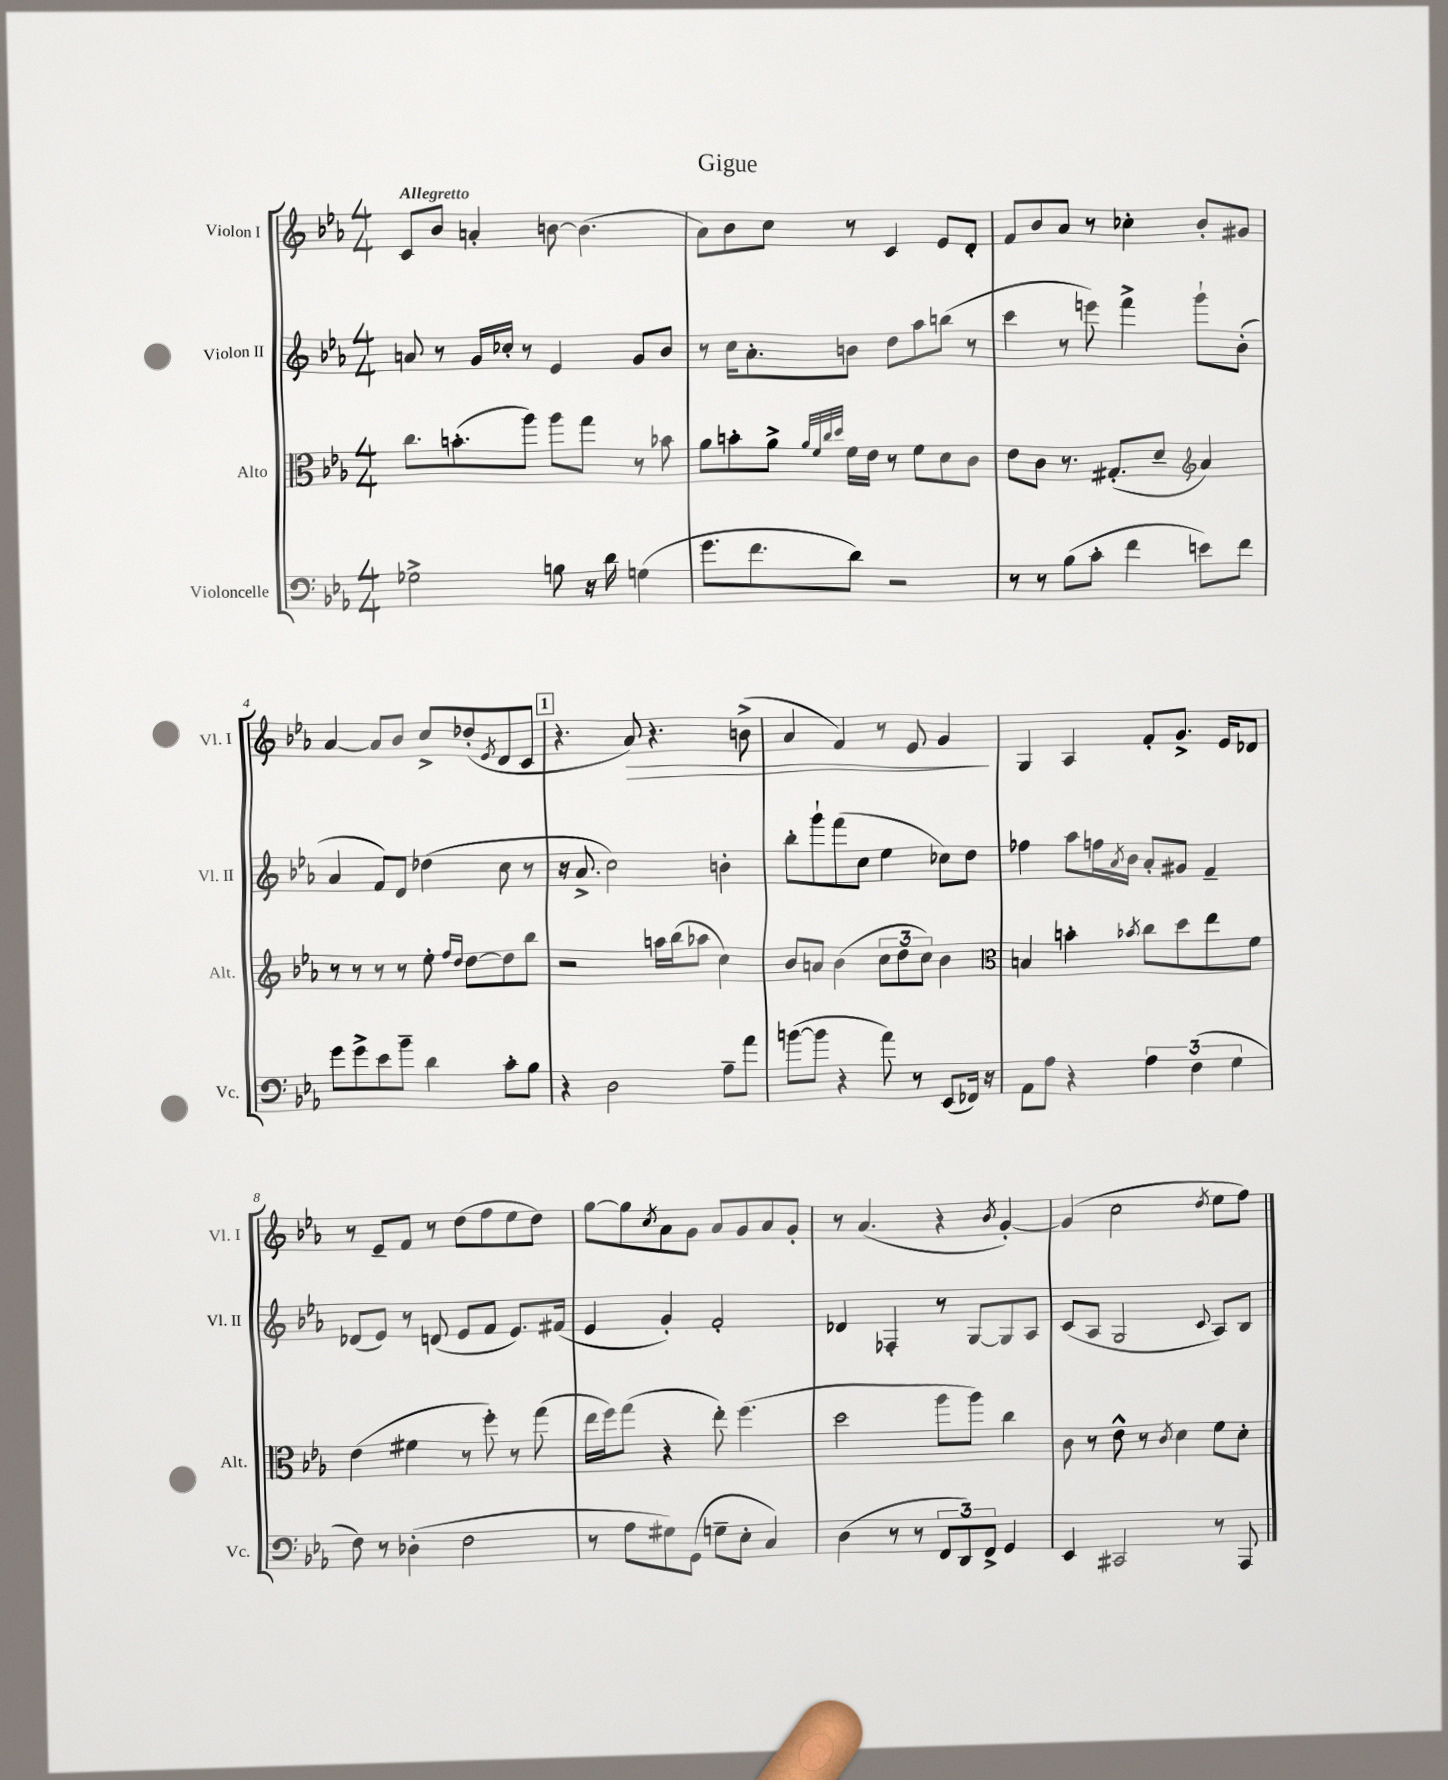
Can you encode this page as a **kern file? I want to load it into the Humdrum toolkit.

**kern	**kern	**kern	**kern
*staff4	*staff3	*staff2	*staff1
*clefF4	*clefC3	*clefG2	*clefG2
*k[b-e-a-]	*k[b-e-a-]	*k[b-e-a-]	*k[b-e-a-]
*M4/4	*M4/4	*M4/4	*M4/4
2G-^\	8.cc\L	8a/	8c/L
.	.	8r	8b-/J
.	(8.b'\	.	.
.	.	16g/LL	4a'/
.	.	16cc-'/JJ	.
.	8aa-\J)	8r	.
8B\	8aa-\L	4e-/	[8b\
16r	8gg\J	.	(4.b\]
16d\	.	.	.
(4G\	8r	8g/L	.
.	8b-\	8b-/J	.
=	=	=	=
8.g\L	8a-\L	8r	8a-\L)
.	8b'\	16cc\LK	8b-\
8.f\	.	8.a-'\	.
.	8a-^\J	.	8cc\J
.	32qqa-/LLL	.	.
.	32qqf/	.	.
.	32qqcc/	.	.
.	32qqdd/JJJ	.	.
8d\J)	16f\LL	8b\J	8r
.	16e-\JJ	.	.
2r	8r	8dd\L	4c/
.	8f\L	8aa-\	.
.	8d\	(8bb\J	8e-/L
.	8c\J	8r	8d'/J
=	=	=	=
8r	8e-\L	4ccc\	8f/L
8r	8c\J	.	8b-/
(8B-\L	8.r	8r	8a-/J
8c'\J	.	8eee\)	8r
.	(8.G#'/L	.	.
4f\	.	4fff^\	4cc-'\
.	8d~/J	.	.
*	*clefG2	*	*
8e\L)	4a-/)	8ggg`\L	8b-'/L
8f\J	.	(8b-'\J	8g#/J
=	=	=	=
8g\L	8r	4a-/	[4a-/
8g^\	8r	.	.
8e-\	8r	8f/L)	8a-/]L
8b-~\J	8r	8d/J	8b-/J
4d\	8ee-'\	(4dd-\	8cc^/L
.	16qqff/LL	.	.
.	16qqdd/JJ	.	.
.	[8dd\L	.	(8dd-'/
.	.	.	8qe-/
8c'\L	8dd\]	8cc\	8d/
8B-\J	8bb-\J	8r	8c/J
=	=	=	=
4r	2r	16r	4.r
.	.	8.a-^/	.
2D\	.	2cc\)	.
.	.	.	8a-/)
.	16aa\LL	.	4.r
.	(16bb-\J	.	.
.	8aa-\J	.	.
8A-~\L	4cc\)	4b'\	.
8a-\J	.	.	(8b^\
=	=	=	=
([8b\L	8b-/L	8bb-'\L	4a-/
8b\]J	8a/J	8ggg`\	.
4r	(4b-\	(8fff\	4f/)
.	.	8cc\J	.
8a-\)	12cc\L	4ee-\	8r
.	12dd\	.	.
8r	.	.	8e-/
.	12cc\J)	.	.
(8EE-/L	4b-\	8cc-\L)	4g/
16FF-/Jk)	.	8dd\J	.
16r	.	.	.
=	=	=	=
*	*clefC3	*	*
8AA-\L	4B/	4ff-\	4G/
8A-\J	.	.	.
4r	4b'\	8aa-\L	4A-/
.	.	16ff\L	.
.	.	8qa-/	.
.	.	16b-\JJ	.
.	8qb-/	.	.
6A-\	8cc\L	8a-'/L	8f'/L
.	8dd\	8g#/J	8.g^/J
(6F\	.	.	.
.	8ee-\	4f~/	.
.	.	.	16e-/LK
6G\	.	.	.
.	8f\J	.	8d-/J
=	=	=	=
8F\)	(4e-\	(8d-/L	8r
8r	.	8e-/J)	8e-~/L
(4D-'\	4f#\	8r	8f/J
.	.	(8d/	8r
2F\	8r	8e-/L	(8dd\L
.	8ff'\)	8f/J	8ff\
.	8r	8.e-/L)	8ee-\
.	(8gg\	.	8dd\J)
.	.	(16f#/Jk	.
=	=	=	=
8r	16ee-\LL	4e-/	[8gg\L
.	16ff\J)	.	.
8A-\L	(8gg\J	.	8gg\]
.	.	.	8qcc/
8G#\)	4r	4g'/)	8a-\
(8GG\J	.	.	8g\J
8G~\L	8ee-'\)	2f'/	8a-/L
8E-'\J	(4.ff\	.	8g/
4C/)	.	.	8a-/
.	.	.	8g'/J
=	=	=	=
(4D\	2dd\	4d-/	8r
.	.	.	(4.a-/
8r	.	4F-'/	.
8r	.	.	.
12FF/L	8aa-\L	8r	4r
12DD/)	.	.	.
.	8aa-\J)	[8G/L	.
12FF^/J	.	.	.
.	.	.	8qb-/
4GG/	4cc\	8G/]	[4g'/)
.	.	8A-/J	.
=	=	=	=
4EE-/	8c\	(8c/L	(4g/]
.	8r	8A-/J	.
2CC#/	8e-^^\	2G/	2cc\
.	8r	.	.
.	8qc/	.	.
.	4d\	.	.
.	.	8qqc/	8qdd/
8r	8f\L	8A-/L)	8ee-\L
8AAA-/	8d'\J	8B-/J	8ff\J)
==	==	==	==
*-	*-	*-	*-
